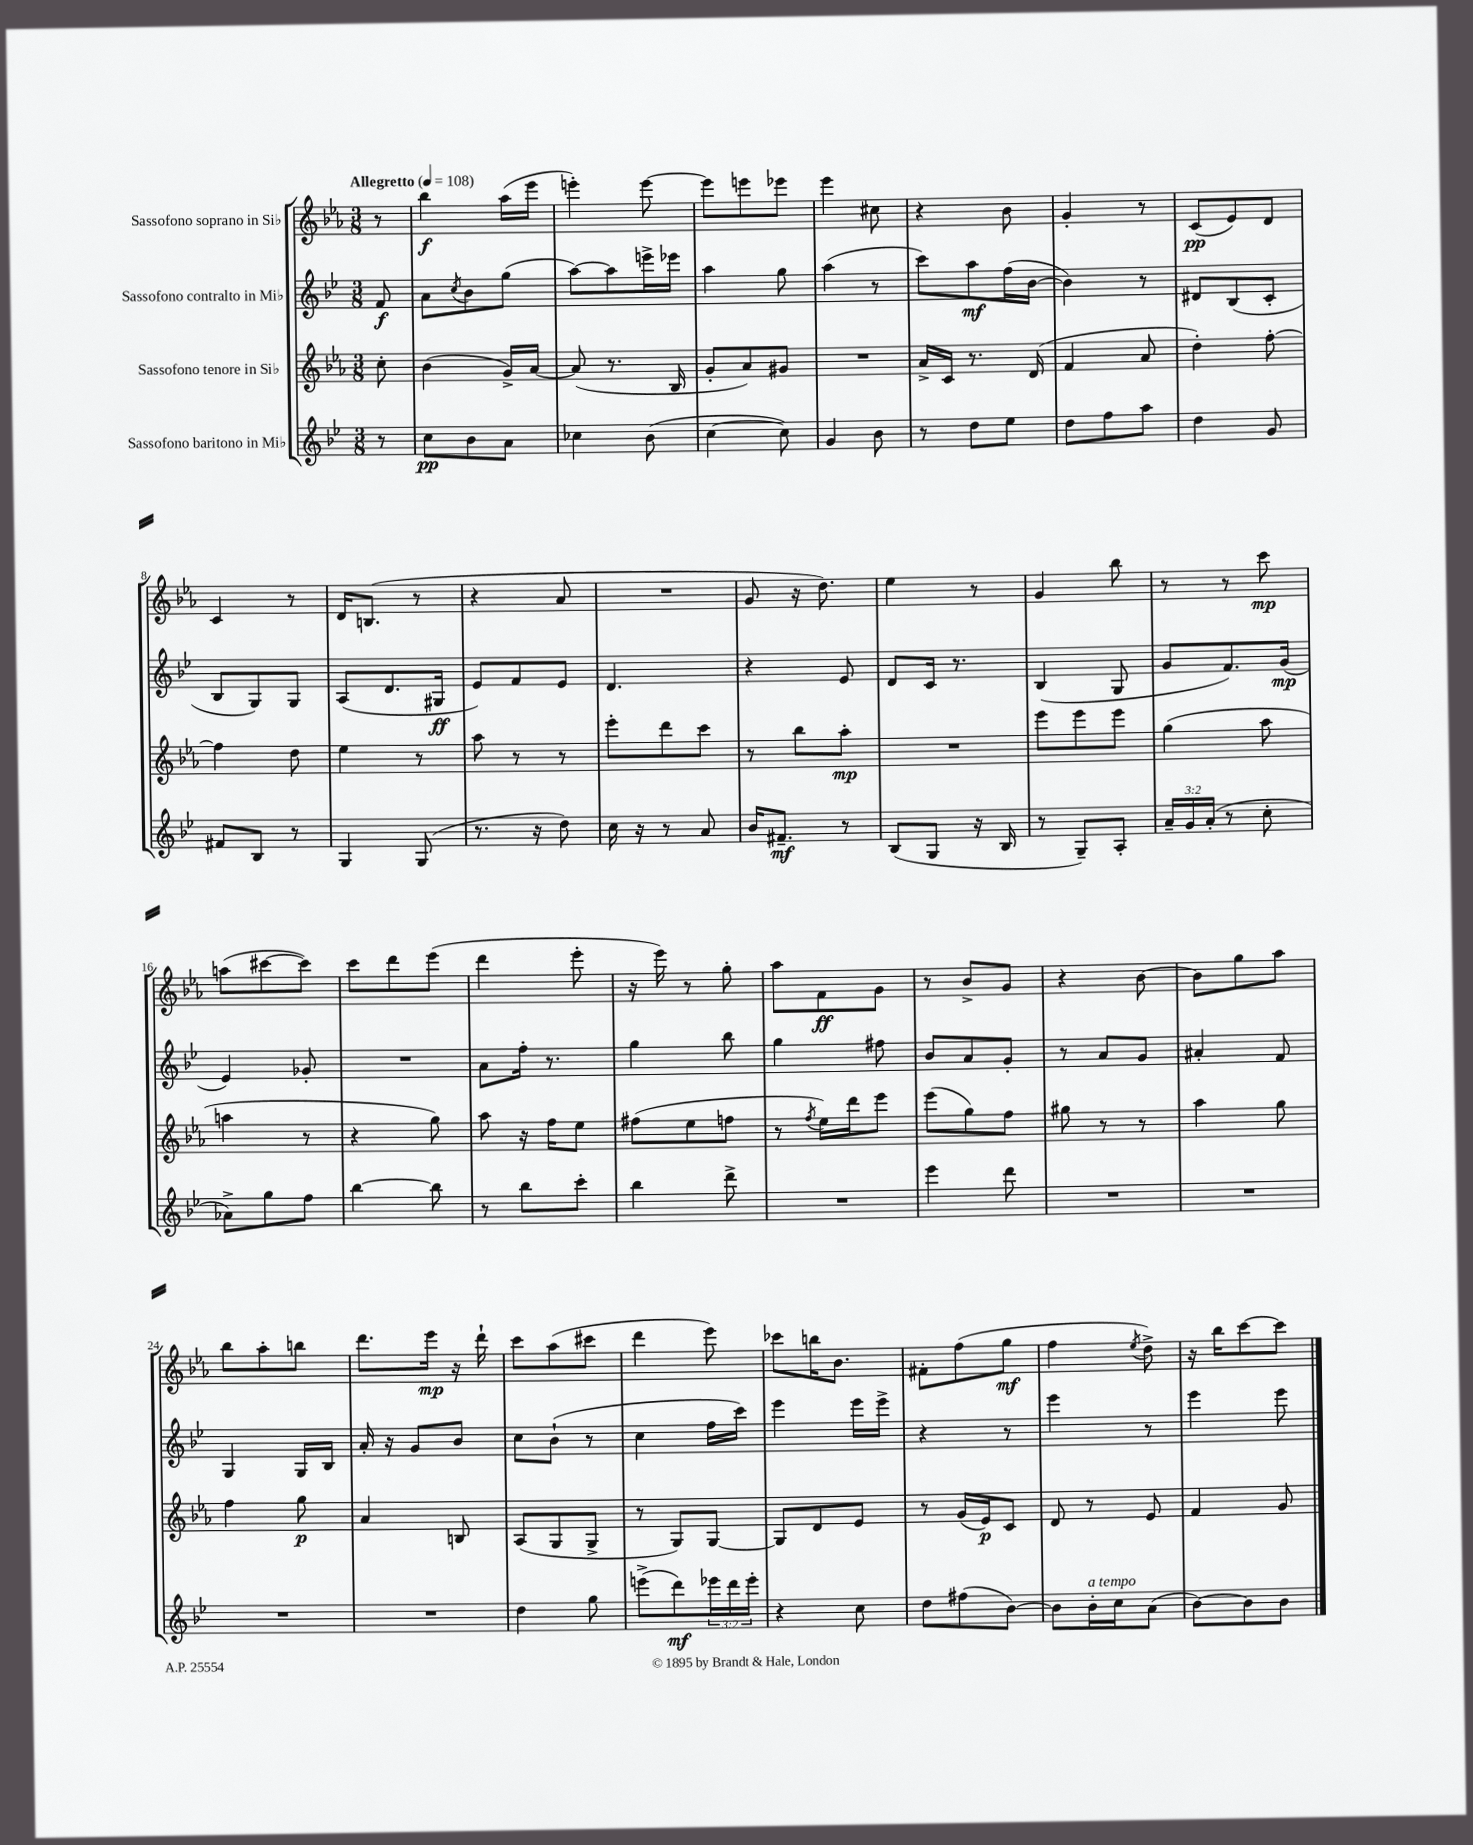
<<
\new StaffGroup <<
\new Staff = "s0" \with { instrumentName = "Sassofono soprano in Sib" } {
    \clef treble \key ees \major \numericTimeSignature \time 3/8 \partial 8 \tempo "Allegretto" 4 = 108
    r8 |
    bes''4\f aes''16( ees'''16 |
    e'''4-.) e'''8~ |
    e'''8 e'''8 ees'''8 |
    ees'''4 cis''8 |
    r4 bes'8 |
    g'4-. r8 |
    c'8\pp( ees'8) d'8 |
    c'4 r8 |
    d'16 b8.( r8 |
    r4 aes'8 |
    R4. |
    g'8 r16 d''8.) |
    ees''4 r8 |
    g'4 bes''8 |
    r8 r8 c'''8\mp |
    a''8( cis'''8~ cis'''8) |
    c'''8 d'''8 ees'''8( |
    d'''4 ees'''8-. |
    r16 ees'''16) r8 g''8-. |
    aes''8 f'8\ff g'8 |
    r8 bes'8-> g'8 |
    r4 bes'8~ |
    bes'8 g''8 aes''8 |
    bes''8 aes''8-. b''8 |
    d'''8. ees'''16\mp r16 d'''16-! |
    c'''8 aes''8( cis'''8 |
    d'''4 ees'''8) |
    ces'''8 b''16 bes'8. |
    fis'8-. f''8( g''8\mf |
    f''4 \acciaccatura { ees''8 } d''8->) |
    r16 bes''16 c'''8~ c'''8 \bar "|." |
}
\new Staff = "s1" \with { instrumentName = "Sassofono contralto in Mib" } {
    \clef treble \key bes \major \numericTimeSignature \time 3/8 \partial 8
    f'8\f |
    a'8 \acciaccatura { c''8 } bes'8 g''8( |
    a''8~) a''8 e'''16-> ees'''16 |
    a''4 g''8 |
    a''4( r8 |
    c'''8) a''8\mf f''16( bes'16~ |
    bes'4) r8 |
    dis'8 bes8( c'8-. |
    bes8 g8) g8 |
    a8( d'8. gis16\ff |
    ees'8) f'8 ees'8 |
    d'4. |
    r4 ees'8 |
    d'8 c'16 r8. |
    bes4( g8 |
    g'8 f'8.) g'16\mp( |
    ees'4) ges'8-. |
    R4. |
    a'8 f''16-. r8. |
    g''4 bes''8 |
    g''4 fis''8 |
    bes'8 a'8 g'8-. |
    r8 a'8 g'8 |
    ais'4-. f'8 |
    g4 g16 bes16 |
    a'16-. r16 g'8 bes'8 |
    c''8 bes'8-!( r8 |
    c''4 f''16 c'''16) |
    ees'''4 ees'''16 ees'''16-> |
    r4 r8 |
    ees'''4 r8 |
    ees'''4 ees'''8 \bar "|." |
}
\new Staff = "s2" \with { instrumentName = "Sassofono tenore in Sib" } {
    \clef treble \key ees \major \numericTimeSignature \time 3/8 \partial 8
    c''8-. |
    bes'4( g'16->) aes'16~ |
    aes'8( r8. bes16 |
    g'8-. aes'8) gis'8 |
    R4. |
    aes'16-> c'16 r8. d'16( |
    f'4 aes'8 |
    d''4-.) f''8~-. |
    f''4 d''8 |
    ees''4 r8 |
    aes''8 r8 r8 |
    ees'''8-. d'''8 c'''8 |
    r8 bes''8 aes''8-.\mp |
    R4. |
    ees'''8 ees'''8 ees'''8 |
    g''4( aes''8 |
    a''4 r8 |
    r4 g''8) |
    aes''8 r16 f''16 ees''8 |
    fis''8( ees''8 f''8 |
    r8 \acciaccatura { f''8 } ees''16) d'''16 ees'''8 |
    ees'''8( g''8) f''8 |
    gis''8 r8 r8 |
    aes''4 g''8 |
    f''4 g''8\p |
    aes'4 b8 |
    aes8( g8 g8-> |
    r8 g8) g8~ |
    g8 d'8 ees'8 |
    r8 g'16( ees'16\p) c'8 |
    d'8 r8 ees'8 |
    f'4 g'8 \bar "|." |
}
\new Staff = "s3" \with { instrumentName = "Sassofono baritono in Mib" } {
    \clef treble \key bes \major \numericTimeSignature \time 3/8 \override Staff.TupletNumber.text = #tuplet-number::calc-fraction-text \partial 8
    r8 |
    c''8\pp bes'8 a'8 |
    ces''4 bes'8( |
    c''4~ c''8) |
    g'4 bes'8 |
    r8 d''8 ees''8 |
    d''8 f''8 a''8 |
    d''4 g'8 |
    fis'8 bes8 r8 |
    g4 g8( |
    r8. r16 d''8) |
    c''16 r16 r8 a'8 |
    bes'16 fis'8.--\mf r8 |
    bes8( g8 r16 bes16 |
    r8 g8--) a8-. |
    \tuplet 3/2 { a'16-- g'16 a'16-.( } r8 c''8-. |
    aes'8->) g''8 f''8 |
    bes''4~ bes''8 |
    r8 bes''8 c'''8-. |
    bes''4 d'''8-> |
    R4. |
    ees'''4 d'''8 |
    R4. |
    R4. |
    R4. |
    R4. |
    d''4 g''8 |
    e'''8->( d'''8\mf) \tuplet 3/2 { ees'''16 d'''16 ees'''16-. } |
    r4 c''8 |
    d''8 fis''8( bes'8~) |
    bes'8 bes'16-.^\markup { \italic "a tempo" } c''16 a'8( |
    bes'8~) bes'8 bes'8 \bar "|." |
}
>>
>>
